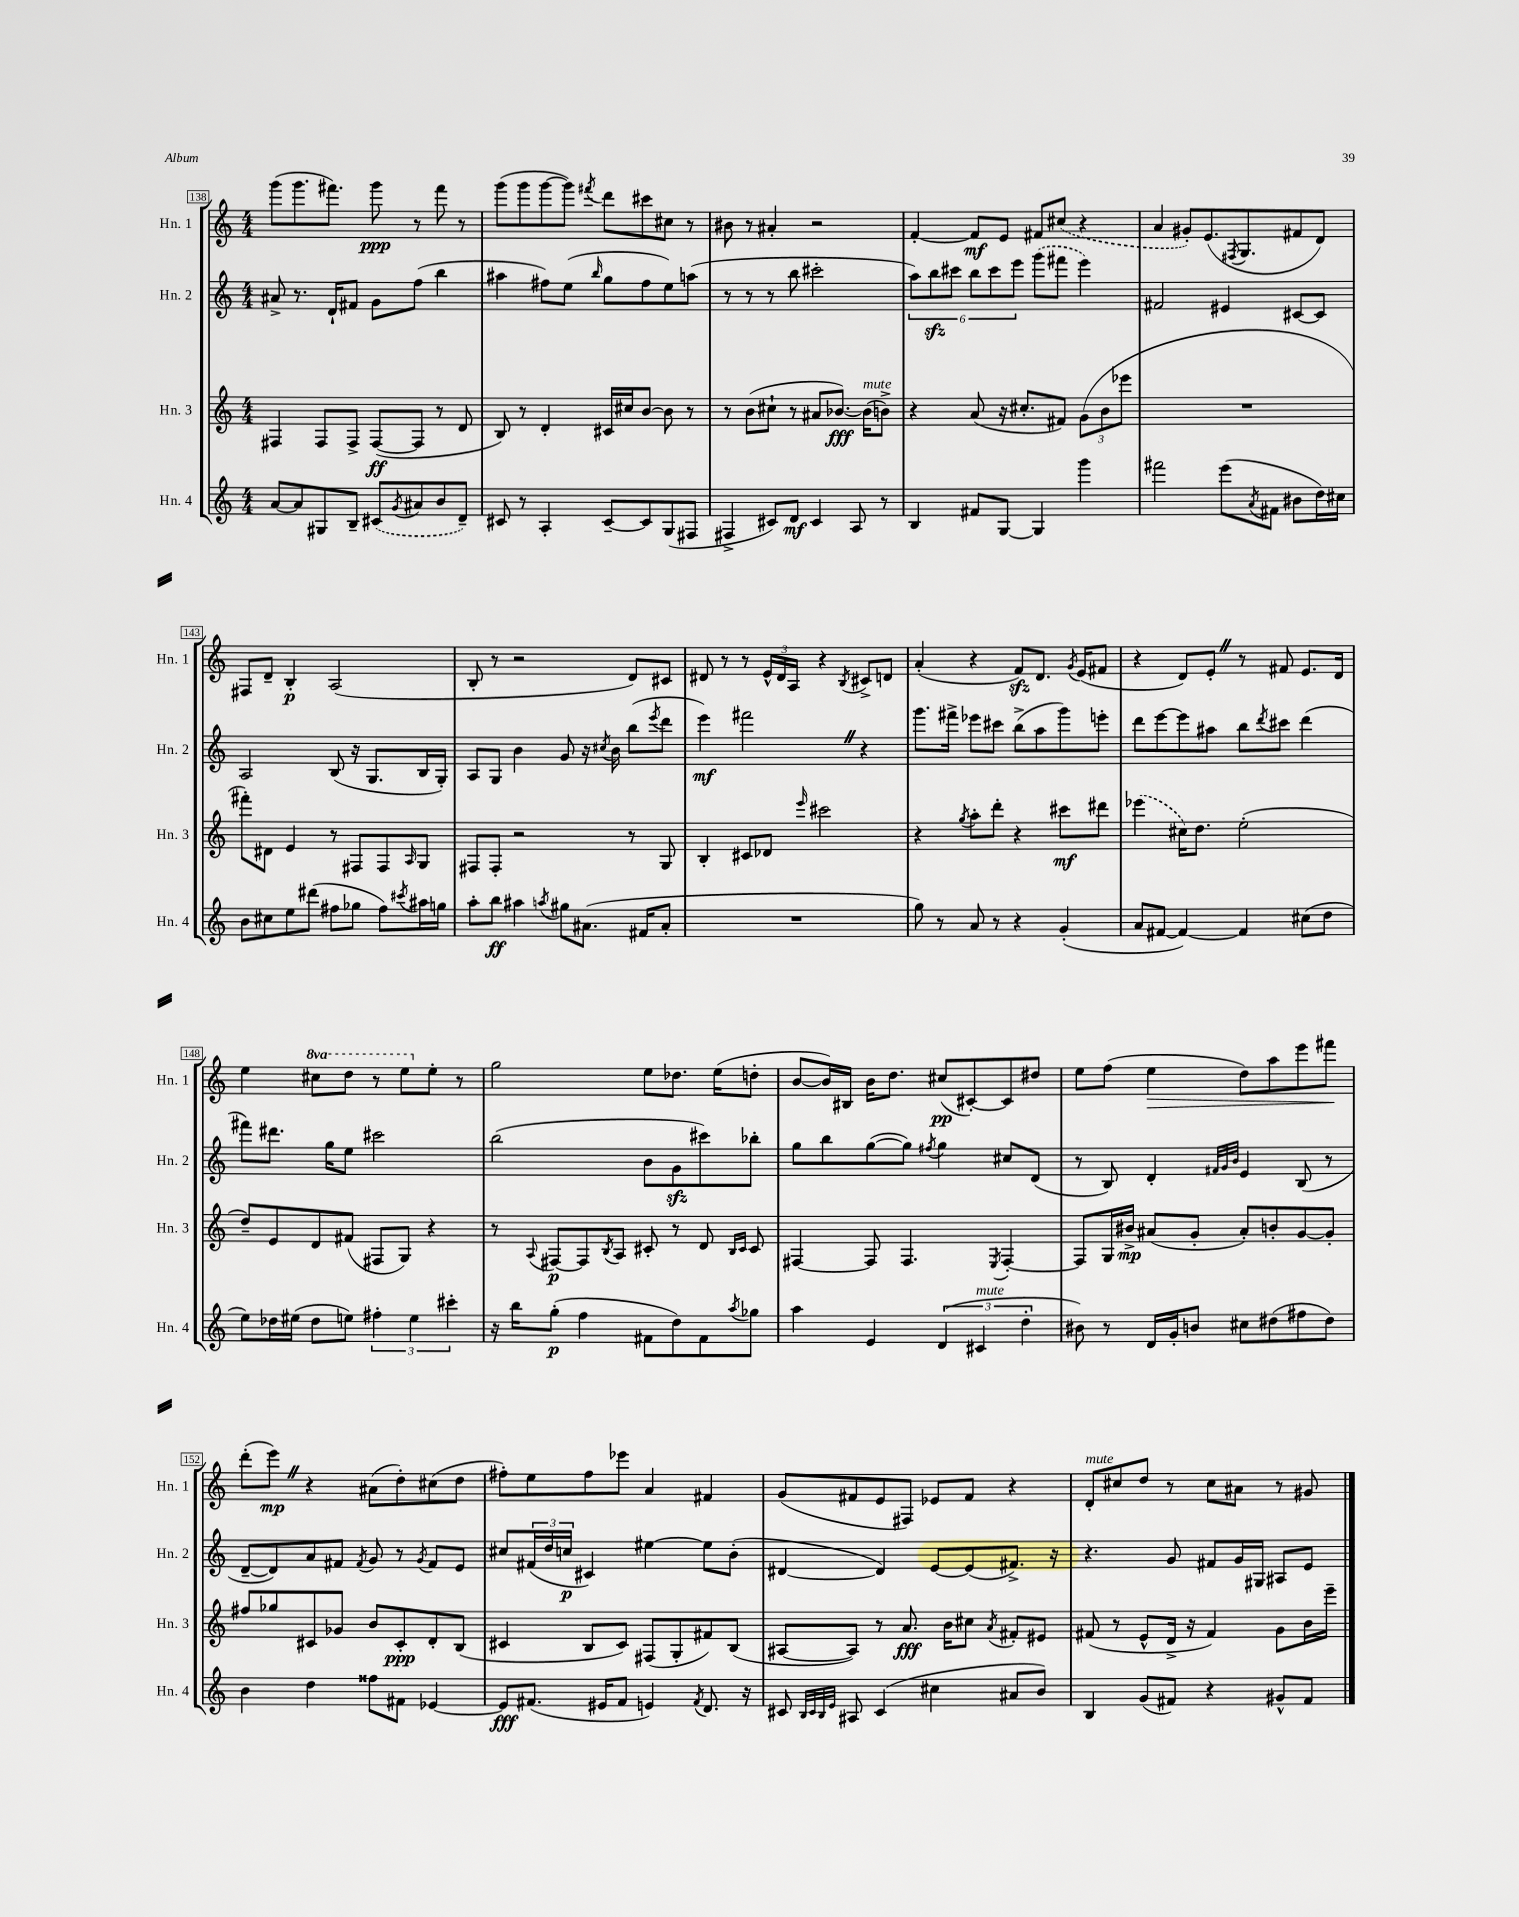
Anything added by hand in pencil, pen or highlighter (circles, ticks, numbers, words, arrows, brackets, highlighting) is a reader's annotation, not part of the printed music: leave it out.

**kern	**kern	**kern	**kern
*staff4	*staff3	*staff2	*staff1
*clefG2	*clefG2	*clefG2	*clefG2
*k[]	*k[]	*k[]	*k[]
*M4/4	*M4/4	*M4/4	*M4/4
[8a	4F#	8a#^	(8ggg
8a]	.	8.r	8.ggg
8G#	8F#	.	.
.	.	16d`	8.fff#)
8B~	8F#^	8f#	.
(8c#	([8F#	8g	8ggg
8qg	.	.	.
8a#	8F#]	(8ff	8r
8b	8r	4bb	8fff#
8d~)	8d	.	8r
=	=	=	=
8c#	8B)	4aa#	(8ggg
8r	8r	.	8ggg
4A'	4d'	8ff#)	[8ggg
.	.	(8ee	8ggg])
.	.	16qqbb	8qfff#
[8c#~	16c#	8gg	8ddd
.	16cc#	.	.
8c#]	[8b	8ff#	8ccc#
(8G	8b]	8ee)	8cc#
8F#	8r	(8aa	8r
=	=	=	=
4F#^	8r	8r	8b#
.	(8b	8r	8r
8c#)	8cc#`	8r	4a#'
8d	8r	8bb	.
4c#	8a#	2ccc#'	2r
.	[8.b-)	.	.
8A	.	.	.
.	(16b-]	.	.
8r	8b^)	.	.
=	=	=	=
4B	4r	12aa)	[4f'
.	.	12bb	.
.	.	12ccc#	.
8f#	(8a	12bb	8f]
.	.	12ccc#	.
[8G	16r	.	8e
.	.	12eee	.
.	8.cc#'	.	.
4G]	.	(8ggg	8f#
.	8f#)	8fff#	(8cc#
4ggg	(12g	4eee)	4r
.	12b	.	.
.	12eee-	.	.
=	=	=	=
2fff#	1r	2f#	4a
.	.	.	8g#')
.	.	.	(8.e
(8eee	.	4e#	.
.	.	.	8qF#
.	.	.	8.G
8qa	.	.	.
8f#	.	.	.
8b#	.	[8c#	8f#
16dd)	.	8c#]	8d)
16cc#	.	.	.
=	=	=	=
8b	8fff#')	2A	8F#
8cc#	8d#	.	8d~
8ee	4e	.	4B'
(8ddd#	.	.	.
8ff#	8r	(8B	(2A
8gg-	8F#	16r	.
.	.	8.G	.
8ff#)	8F#	.	.
8qccc#	16qqA	.	.
16aa#	8G	16B	.
16gg	.	16G')	.
=	=	=	=
8aa'	8F#	8A	8B'
8bb	8F#'	8G	8r
4aa#	2r	4b	2r
8qaa	.	.	.
8gg#	.	8g	.
(8.a#	.	16r	.
.	.	8qcc#	.
.	.	16b	.
.	8r	(8bb	8d)
16f#	.	.	.
.	.	8qeee	.
8a#'	8G	8ddd	8c#
=	=	=	=
1r	4B'	4eee)	8d#
.	.	.	8r
.	8c#	2fff#	8r
.	8d-	.	24e^^
.	.	.	24d#
.	.	.	24A
.	16qqeee	.	.
.	2ccc#	.	4r
.	.	.	8qB
.	.	4r	8c#^
.	.	.	8d
=	=	=	=
8gg)	4r	8.ggg	(4a'
8r	.	.	.
.	.	16fff#^	.
.	8qgg	.	.
8a	8aa'	8eee-	4r
8r	8ddd'	8ccc#	.
4r	4r	(8bb^	8f)
.	.	8aa	8.d
(4g'	8ccc#	8ggg)	.
.	.	.	8qg
.	.	.	(16e
.	8ddd#	8eee'	8f#
=	=	=	=
8a	(4eee-	8ddd	4r
[8f#	.	[8eee	.
4f#_)	16cc#)	8eee]	8d)
.	8.dd	.	.
.	.	8aa#	8e'
4f#]	(2ee'	8bb	8r
.	.	8qddd	.
.	.	8ccc#	8f#
(8cc#	.	(4ddd	8.e
8dd	.	.	.
.	.	.	16d
=	=	=	=
8ee)	8dd~)	8fff#)	4ee
16dd-	8e	8.ddd#	.
(16ee#	.	.	.
8dd-	8d	.	8ccc#
.	.	16gg	.
8ee)	(8f#	8ee	8ddd
6ff#'	8F#	2ccc#	8r
.	8G)	.	8eee
6ee	.	.	.
.	4r	.	8ee'
6ccc#'	.	.	.
.	.	.	8r
=	=	=	=
16r	8r	(2bb	2gg
16bb	.	.	.
.	8qqA	.	.
(8gg'	[8F#	.	.
4ff	8F#]	.	.
.	8qB	.	.
.	8A	.	.
8f#	8c#'	8b	8ee
8dd)	8r	8g	8.dd-
8f#	8d	8ccc#)	.
.	.	.	(16ee
.	16qqB	.	.
8qaa	16qqc#	.	.
8gg-	8c#	8bb-'	8dd'
=	=	=	=
4aa	[4F#	8gg	[8b
.	.	8bb	16b])
.	.	.	16B#
4e	8F#]	([8gg	16b
.	.	.	8.dd
.	4.F#	8gg])	.
.	.	8qff#	.
(6d	.	4gg	(8cc#
.	.	.	[8c#')
6c#	.	.	.
.	8qE	.	.
.	[4F#'	8cc#	8c#]
6dd'	.	.	.
.	.	(8d	8dd#
=	=	=	=
8b#)	8F#]	8r	8ee
8r	16G	8B)	(8ff
.	16b#^	.	.
16d	(8a#	4d'	4ee
16g'	.	.	.
8b	8g'	.	.
.	.	32qqf#	.
.	.	32qqg	.
.	.	32qqb	.
8cc#	8a#')	4e	8dd)
(8dd#	8b'	.	8aa
8ff#	[8g	(8B	8eee
8dd#)	8g']	8r	8fff#
=	=	=	=
4b	8ff#	[8d~	(8ddd'
.	8gg-	8d])	8eee)
4dd	8c#	8a	4r
.	8g-	8f#	.
.	.	8qf#	.
8ff##	8b	8g	(8a#
8f#	8c#'	8r	8dd')
.	.	8qg	.
[4e-	8d'	8f#	(8cc#
.	(8B	8e	8dd
=	=	=	=
8e-]	4c#	8cc#	8ff#')
(8.f#	.	(24f#	8ee
.	.	24dd	.
.	.	24cc	.
.	8B	4c#)	8ff#
16e#	.	.	.
8f#	8c#)	.	8eee-
4e)	(8F#	[4ee#	4a
.	8G'	.	.
8qf#	.	.	.
8.d	8f#)	8ee#]	4f#
.	(8B	(8b'	.
16r	.	.	.
=	=	=	=
8c#	[8A#	[4d#	(8g
32qqB	.	.	.
32qqc#	.	.	.
32qqB	.	.	.
32qqe	.	.	.
8A#	8A#])	.	8f#
(4c#	8r	4d#])	8e
.	8.a	.	8F#)
4cc#	.	[8e	8e-
.	16b	.	.
.	8cc#	(8e]	8f#
.	8qa	.	.
8a#	8f#'	8.f#^)	4r
8b)	8e#	.	.
.	.	16r	.
=	=	=	=
4B	(8f#	4.r	8d'
.	8r	.	8cc#
(8g	8e^^	.	8dd
8f#)	16d^	8g	8r
.	16r	.	.
4r	4f#)	8f#	8cc#
.	.	16g	8a#
.	.	16G#	.
8g#^^	8g	8A#	8r
8f#	16b	8e	8g#
.	16eee~	.	.
==	==	==	==
*-	*-	*-	*-
